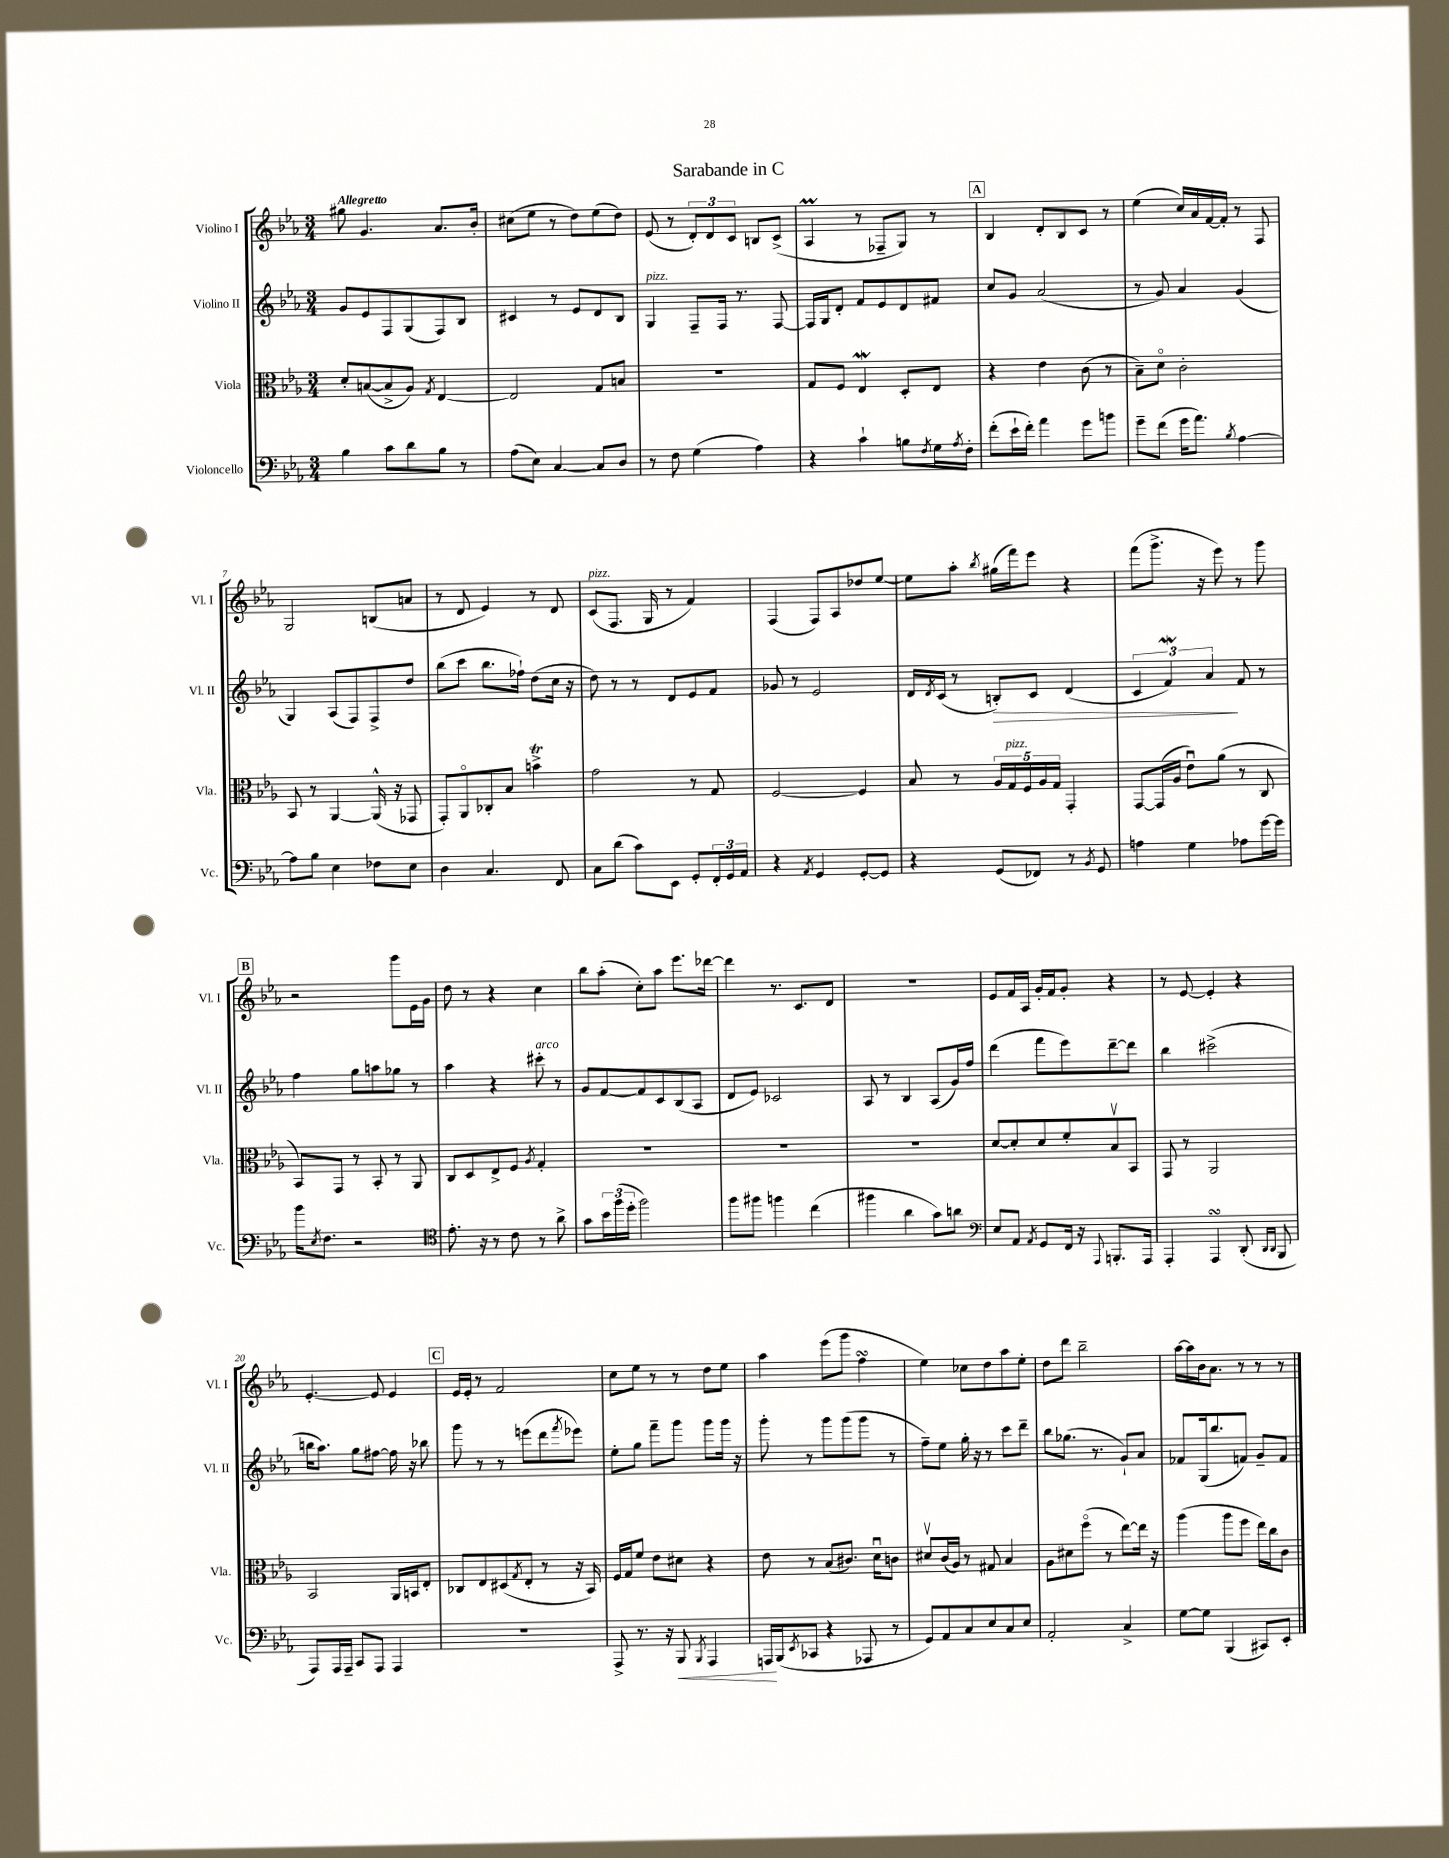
\header { title = "Sarabande in C" }
<<
\new StaffGroup <<
\new Staff = "s0" \with { instrumentName = "Violino I" shortInstrumentName = "Vl. I" } {
    \clef treble \key ees \major \numericTimeSignature \time 3/4 \tempo "Allegretto"
    gis''8 g'4. aes'8. bes'16-. |
    cis''8( ees''8 r8 d''8) ees''8( d''8) |
    ees'8( r8 \tuplet 3/2 { d'8-.) d'8 c'8 } b8 c'8->( |
    aes4\prall r8 fes8-- g8) r8 |
    \mark \markup { \box "A" } bes4 d'8-. bes8 c'8 r8 |
    ees''4( c''16) aes'16 f'16~ f'16-. r8 f8 |
    g2 b8( a'8 |
    r8 d'8 ees'4) r8 d'8 |
    c'8^\markup { \italic "pizz." }( f8. g16 r8 f'4) |
    f4( f8) aes8 des''8 ees''8~ |
    ees''8 aes''8-. \acciaccatura { bes''8 } gis''16( f'''16) ees'''8 r4 |
    f'''8( g'''8.-> r16 ees'''8) r8 g'''8 |
    \mark \markup { \box "B" } r2 g'''8 ees'16 g'16 |
    d''8 r8 r4 c''4 |
    bes''8 aes''8-.( c''8-.) aes''8 ees'''8. des'''16~ |
    des'''4 r8. c'8. d'8 |
    R2. |
    ees'8 f'16 aes16 g'16-. f'16 g'8-. r4 |
    r8 ees'8~ ees'4-. r4 |
    ees'4.~-. ees'8 ees'4 |
    \mark \markup { \box "C" } ees'16 ees'16-. r8 f'2 |
    c''8 ees''8 r8 r8 d''8 ees''8 |
    aes''4 ees'''8( g'''8 f''4\turn |
    ees''4) ces''8 d''8 aes''8 ees''8-. |
    d''8 d'''8 bes''2-- |
    aes''16~ aes''16 bes'16 aes'8. r8 r8 r8 \bar "|." |
}
\new Staff = "s1" \with { instrumentName = "Violino II" shortInstrumentName = "Vl. II" } {
    \clef treble \key ees \major \numericTimeSignature \time 3/4
    g'8 ees'8 f8 g8( f8) bes8 |
    cis'4 r8 ees'8 d'8 bes8 |
    g4^\markup { \italic "pizz." } f8-- f16 r8. f8~ |
    f16 g16 d'8-. f'8 ees'8 d'8 fis'8 |
    \mark \markup { \box "A" } c''8 g'8 aes'2( |
    r8 g'8) aes'4 g'4( |
    g4) aes8( f8) f8-> d''8 |
    bes''8( c'''8 bes''8. fes''16-!) d''8( c''16 r16 |
    d''8) r8 r8 d'8 ees'8 f'8 |
    ges'8 r8 ees'2 |
    d'16 \acciaccatura { d'8 } c'16( r8 b8-.\>) c'8 d'4( |
    \tuplet 3/2 { c'4 f'4\mordent) aes'4\! } f'8 r8 |
    \mark \markup { \box "B" } f''4 g''8 a''8 ges''8 r8 |
    aes''4 r4 cis'''8-.^\markup { \italic "arco" } r8 |
    g'8 f'8~ f'8 c'8 bes8( aes8 |
    d'8 ees'8) ces'2 |
    aes8 r8 bes4 aes8( g'16) f''16 |
    d'''4( f'''8 ees'''8) d'''8~-- d'''8 |
    bes''4 cis'''2->( |
    b''16 aes''8.) g''8 fis''8~ fis''16 r16 bes''8 |
    \mark \markup { \box "C" } g'''8 r8 r8 e'''8( d'''8 \acciaccatura { f'''8 } ees'''8) |
    ees''8-. g''8 f'''8-- g'''8 g'''8 g'''16 r16 |
    g'''8-. r8 g'''8 g'''8( g'''8 r8 |
    f''8--) ees''8 g''16-. r16 r8 c'''8 d'''8-- |
    bes''8 ges''8.( r8. g'8-!) aes'8 |
    fes'8 g16( bes''8. f'8) g'8-- f'8 \bar "|." |
}
\new Staff = "s2" \with { instrumentName = "Viola" shortInstrumentName = "Vla." } {
    \clef alto \key ees \major \numericTimeSignature \time 3/4
    d'8-. b8~( b8-> aes8) \acciaccatura { g8 } ees4~ |
    ees2 g8 b8 |
    R2. |
    g8 f8 ees4\mordent d8-. ees8 |
    \mark \markup { \box "A" } r4 ees'4 c'8( r8 |
    bes8--) d'8\flageolet c'2-. |
    bes,8 r8 aes,4~ aes,16-^( r16 ges,8 |
    g,8-.) aes,8\flageolet ces8-. bes8 b'4->\trill |
    g'2 r8 g8 |
    f2~ f4 |
    bes8 r8 \tuplet 5/4 { aes16 g16^\markup { \italic "pizz." } f16 aes16 g16 } g,4-. |
    g,8~ g,16( aes16 ees'8\downbow) aes'8( r8 c8 |
    \mark \markup { \box "B" } bes,8) g,8 r8 bes,8-. r8 aes,8 |
    c8 d8 ees8-> f8 \acciaccatura { aes8 } g4-. |
    R2. |
    R2. |
    R2. |
    d'8~ d'8-. d'8 f'8-. bes8\upbow bes,8 |
    g,8 r8 aes,2 |
    bes,2 aes,16 b,16 ees8-. |
    \mark \markup { \box "C" } ces8 ees8 dis8( \acciaccatura { g8 } ees8-. r8 r16 bes,16) |
    f16 g16 f'8 ees'8 dis'8 r4 |
    ees'8 r8 bes8( cis'8.) d'16\downbow c'8 |
    dis'8\upbow c'16( aes16) r8 gis8 bes4 |
    aes8 dis'8 f''8\flageolet( r8 ees''8~) ees''16 r16 |
    aes''4( aes''8 f''8 ees''16) c''16 c'8 \bar "|." |
}
\new Staff = "s3" \with { instrumentName = "Violoncello" shortInstrumentName = "Vc." } {
    \clef bass \key ees \major \numericTimeSignature \time 3/4
    bes4 c'8 d'8 bes8 r8 |
    aes8( ees8) c4~ c8 d8 |
    r8 f8 g4( aes4) |
    r4 c'4-! b8 \acciaccatura { f8 } g16 \acciaccatura { aes8 } f16-. |
    \mark \markup { \box "A" } f'8-.( ees'16-! f'16-.) aes'4 g'8 b'8 |
    g'8-- f'8( g'16 aes'8.) \acciaccatura { bes8 } aes4~ |
    aes8 bes8 ees4 fes8 ees8 |
    d4 c4. f,8 |
    c8 d'8( c'8) ees,8 g,8-. \tuplet 3/2 { f,16-. g,16 aes,16 } |
    r4 \acciaccatura { aes,8 } g,4 g,8~-. g,8 |
    r4 g,8( fes,8) r8 \acciaccatura { bes,8 } g,8 |
    a4 g4 aes8 g'16~ g'16 |
    \mark \markup { \box "B" } bes'16 \acciaccatura { ees8 } f8. r2 |
    \clef tenor ees'8.-. r16 r8 c'8 r8 aes'8-> |
    g'8 \tuplet 3/2 { bes'16 f''16( d''16-. } f''2) |
    f''8 fis''8 f''4 c''4( |
    fis''4 aes'4 g'8) a'8 |
    \clef bass ees8 aes,8 \acciaccatura { aes,8 } g,8 f,16 r16 \appoggiatura { aes,,8 } b,,8.-. aes,,16 |
    aes,,4-. aes,,4\turn d,8-.( \grace { d,16 d,16 } bes,,8 |
    aes,,8) aes,,16 aes,,16-- c,8 aes,,8 aes,,4 |
    \mark \markup { \box "C" } R2. |
    aes,,8-> r8. r16 bes,,8\< \acciaccatura { bes,,8 } aes,,4 |
    a,,16\! bes,,16( \acciaccatura { ees,8 } ces,8 r4 aes,,8 r8 |
    g,8) aes,8 c8 ees8 c8 ees8 |
    aes,2-. c4-> |
    g8~ g8 bes,,4( cis,8) ees,8-. \bar "|." |
}
>>
>>
